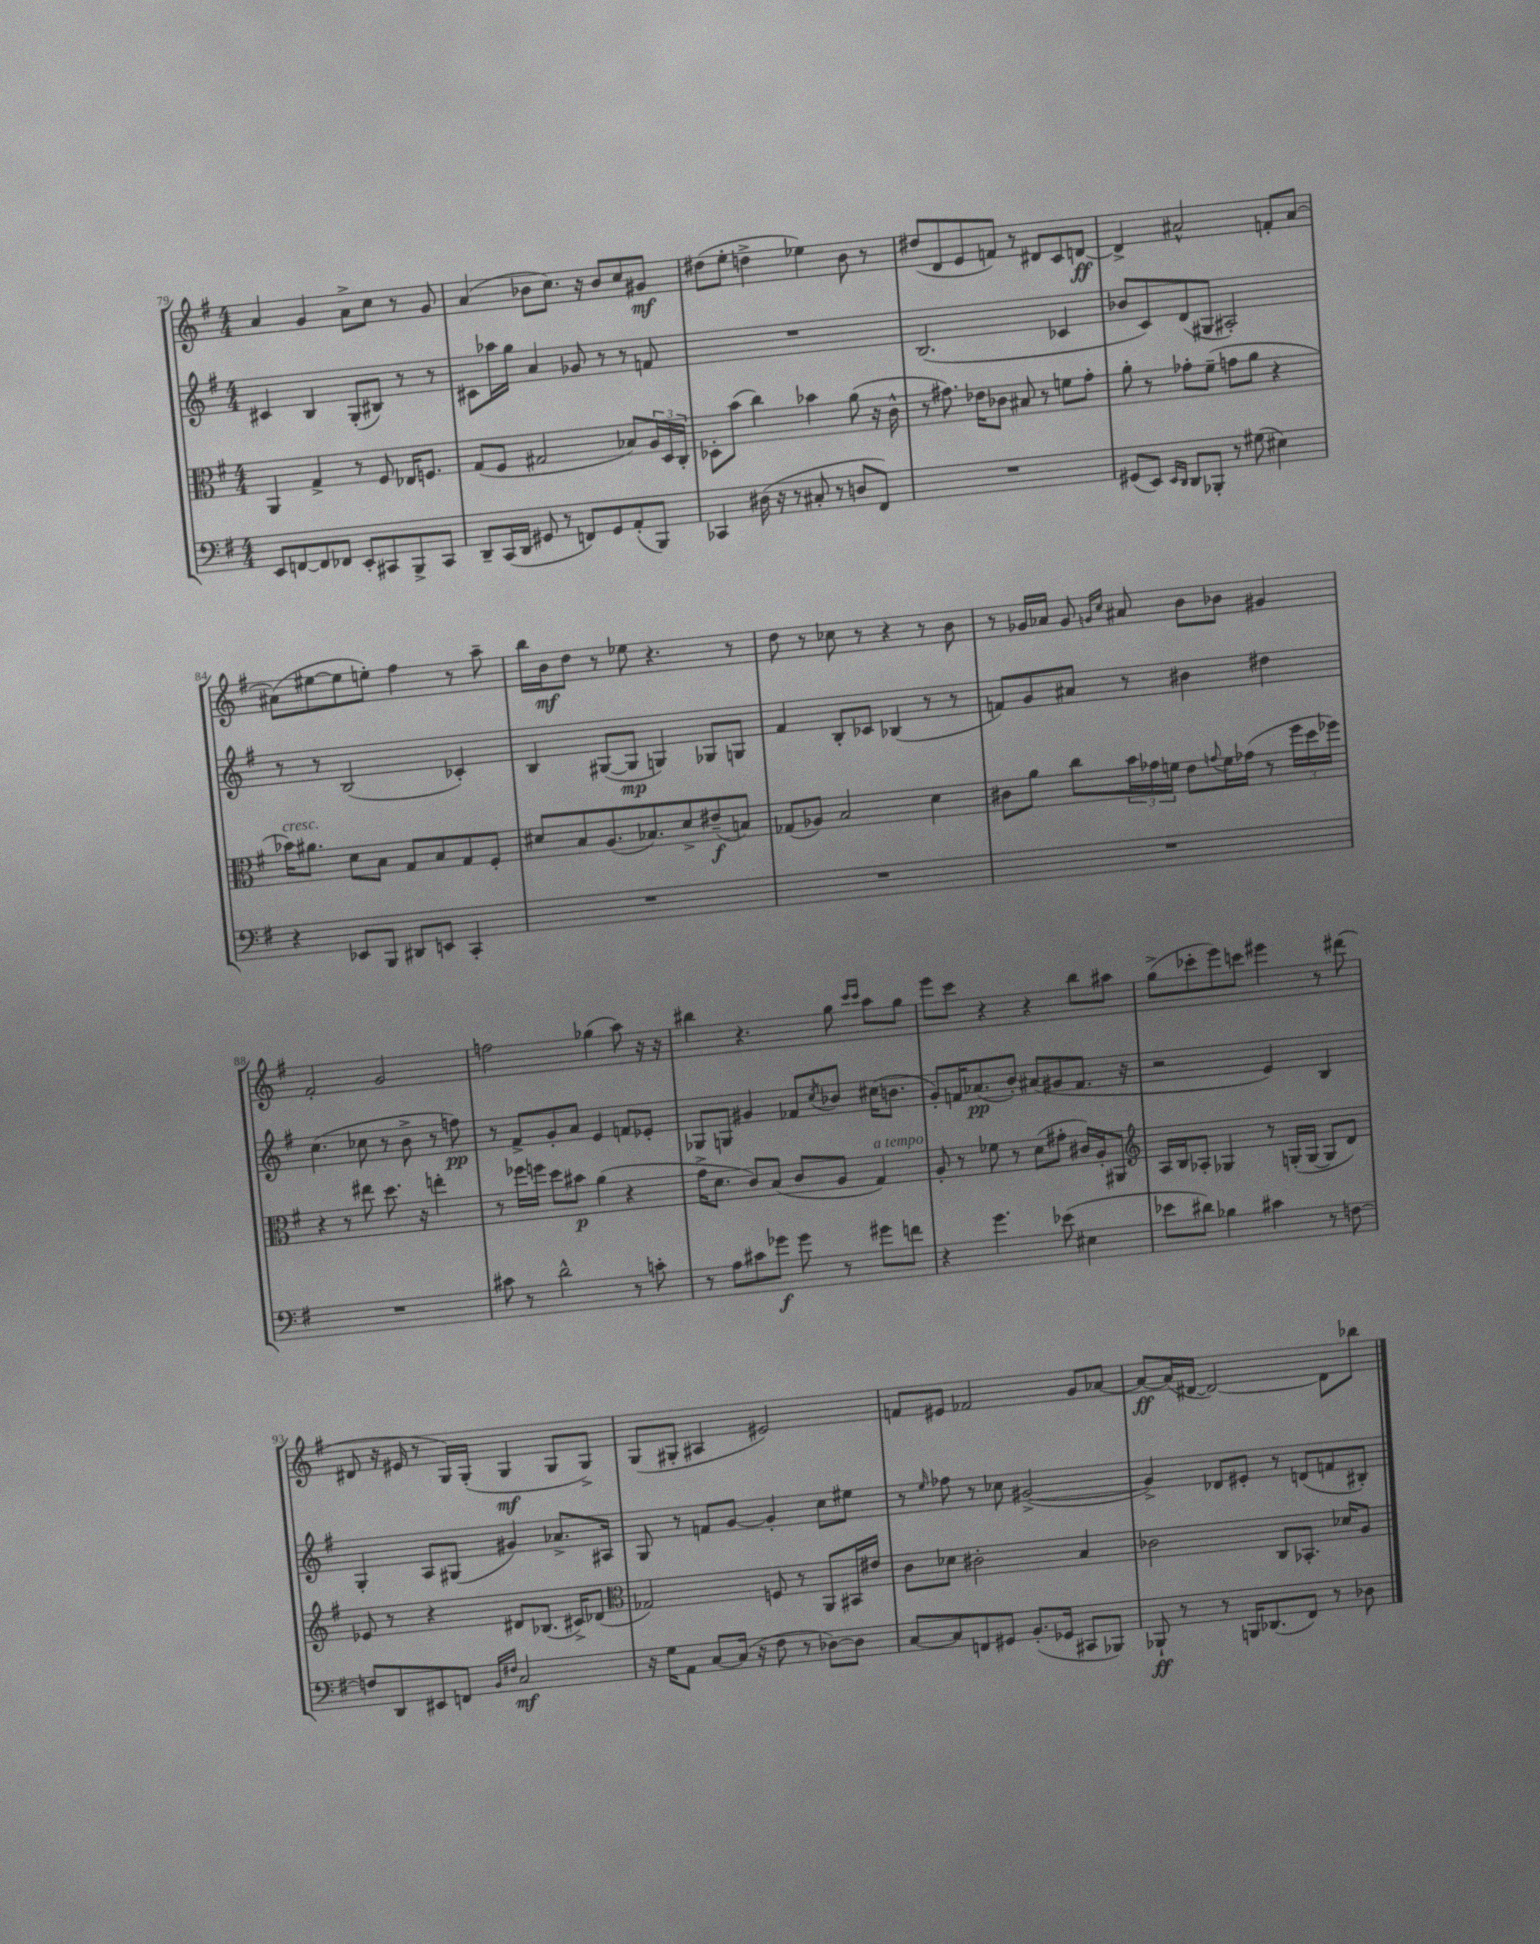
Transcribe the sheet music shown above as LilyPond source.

<<
\new StaffGroup <<
\new Staff = "s0" {
    \clef treble \key g \major \numericTimeSignature \time 4/4
    a'4 g'4 a'8-> c''8 r8 g'8 |
    a'4( bes'8 c''8.) r16 bes'8 c''8 gis'8\mf |
    dis''8( e''8-. d''4-> ees''4) b'8 r8 |
    dis''8( d'8 e'8 f'8) r8 dis'8 c'8 d'8~\ff |
    d'4-> ais'2-^ f'8-. ais'8~ |
    ais'8( eis''8~ eis''8 e''8-.) fis''4 r8 a''8-- |
    b''16 b'16\mf d''8 r8 ees''8 r4. r8 |
    d''8 r8 ces''8 r8 r4 r8 b'8 |
    r8 ges'16 aes'16 ges'8 \grace { g'16 c''16 } ais'8 b'8 bes'8 gis'4 |
    fis'2-. g'2 |
    f''2 ges''4( a''8) r16 r16 |
    bis''4 r4. g''8 \grace { c'''16 c'''16 } a''8 g''8 |
    e'''8 c'''8 r4 r4 b''8 ais''8 |
    g''8->( ces'''8-. e'''8) c'''8 eis'''4 r8 dis'''8( |
    dis'8 r16 eis'16 r8 g16) g16-.( g4\mf g8 g8->) |
    g8( gis8-. ais4 eis'2) |
    f'8 eis'8 fes'2 g'8 aes'8~ |
    aes'8~\ff aes'16( dis'16~ dis'2~) dis'8 bes''8 \bar "|." |
}
\new Staff = "s1" {
    \clef treble \key g \major \numericTimeSignature \time 4/4
    cis'4 b4 g8-.( bis8) r8 r8 |
    cis'8 aes''16 g''16 a'4 ges'8 r8 r8 f'8 |
    R1 |
    b2.( ces'4 |
    bes'8 c'8) d'8( gis8 ais2-.) |
    r8 r8 b2( ces'4-.) |
    b4 gis8~( gis8\mp g4) ges8 g8 |
    fis'4 b8-. ces'8 bes4( r8 r8 |
    f'8) g'8 ais'8 r8 bis'4 dis''4 |
    c''4.( ces''8 r8 b'8-> r8 f''8\pp) |
    r8 fis'8-> g'8-. a'8 e'4 f'8 ees'8-. |
    ges8 g8 gis'4 fes'8 \acciaccatura { c''8 } bes'8 cis''16( b'8. |
    g'8-.) f'16 aes'8.\pp( b'8-.) ais'8( gis'8 f'8. r16 |
    r2 e'4) b4 |
    g4-. a8 gis8( gis'4) aes'8.-> ais16 |
    g8 r8 f'8 g'8~ g'4-. c''8 eis''8 |
    r8 \grace { e''16 } fes''8 r8 ces''8 gis'2~->( |
    gis'4->) des'8 eis'8-. r8 d'8( f'8 bis8-.) \bar "|." |
}
\new Staff = "s2" {
    \clef alto \key g \major \numericTimeSignature \time 4/4
    a,4 g4-> r8 fis8 ees16 f8. |
    g8( fis8 gis2 bes8) \tuplet 3/2 { a16 d16 c16-. } |
    des8-. b'8( c''4) bes'4 a'8( r16 c'16-^ |
    r8 gis'8.) ees'16 ces'8 bis8 r8 f'8 gis'8-. |
    a'8-. r8 ges'8-. fis'8--( g'8 a'8 r4 |
    bes'16^\markup { \italic "cresc." }) ais'8. d'8 b8 g8 b8 g8 fis8-. |
    dis'8 b8 a8.( bes8.) dis'8-> eis'8--\f( b8) |
    ges8( aes8) b2 d'4 |
    cis'8 a'8 c''8 \tuplet 3/2 { b'16 ges'16 f'16 } e'8 \appoggiatura { g'8 } f'16 ges'16( r8 \tuplet 3/2 { fis''16 d''16 fes''16) } |
    r4 r8 eis''8 d''8. r16 e''4-. |
    r8 fes''16 f''16 d''8 bis'8\p a'4( r4 |
    g'16-> d'8. c'8) b8( c'8 a8 g4^\markup { \italic "a tempo" }) |
    a8-. r8 fes'8 r8 d'8( gis'8-. cis'16) a16-. ais,8 |
    \clef treble a16 b16 aes8-. ges4 r8 g16-.( g16~ g8 d'8) |
    ees'8 r8 r4 dis'8 bes8.( cis'16->) des'8( |
    \clef alto ges2) f8 r8 a,8 bis,16 eis'16 |
    c'8 des'8 cis'2-. b4 |
    ces'2 c8 bes,8.-. des'16 a8 \bar "|." |
}
\new Staff = "s3" {
    \clef bass \key g \major \numericTimeSignature \time 4/4
    e,8 f,8~ f,8 fes,8 e,8-. cis,8 b,,8-> cis,8 |
    d,8-- c,16( d,16 gis,8 r8 f,8) gis,8 a,8-.( b,,8) |
    ces,4 dis16( r16 r8 cis8-. r8 d8 fis,8) |
    R1 |
    gis,8( e,8) \grace { e,16 d,16 } d,8 bes,,8-. r8 gis8( eis4) |
    r4 ees,8 b,,8 dis,8 e,8 c,4-. |
    R1 |
    R1 |
    R1 |
    R1 |
    cis'8 r8 d'2-^ r8 c'8-. |
    r8 a8 cis'8 ges'8\f ges'8 r8 gis'8 f'8 |
    r4 g'4. ees'8( eis4 |
    ees'8 dis'8) bes4 cis'4 r8 f8~ |
    f8 d,8 eis,8 f,8 \grace { b,16 fis16 } c2\mf |
    r16 g16 a,8 c8~ c16( r16 fis8 r8 des8~) des8 |
    c8~ c8 f,8 gis,8 b,8.-.( ges,16 cis,8 bes,,8) |
    bes,,8-!\ff r8 r8 b,,16 des,8.( fis,8) r8 des8 \bar "|." |
}
>>
>>
\layout { \context { \Score currentBarNumber = #79 } }
